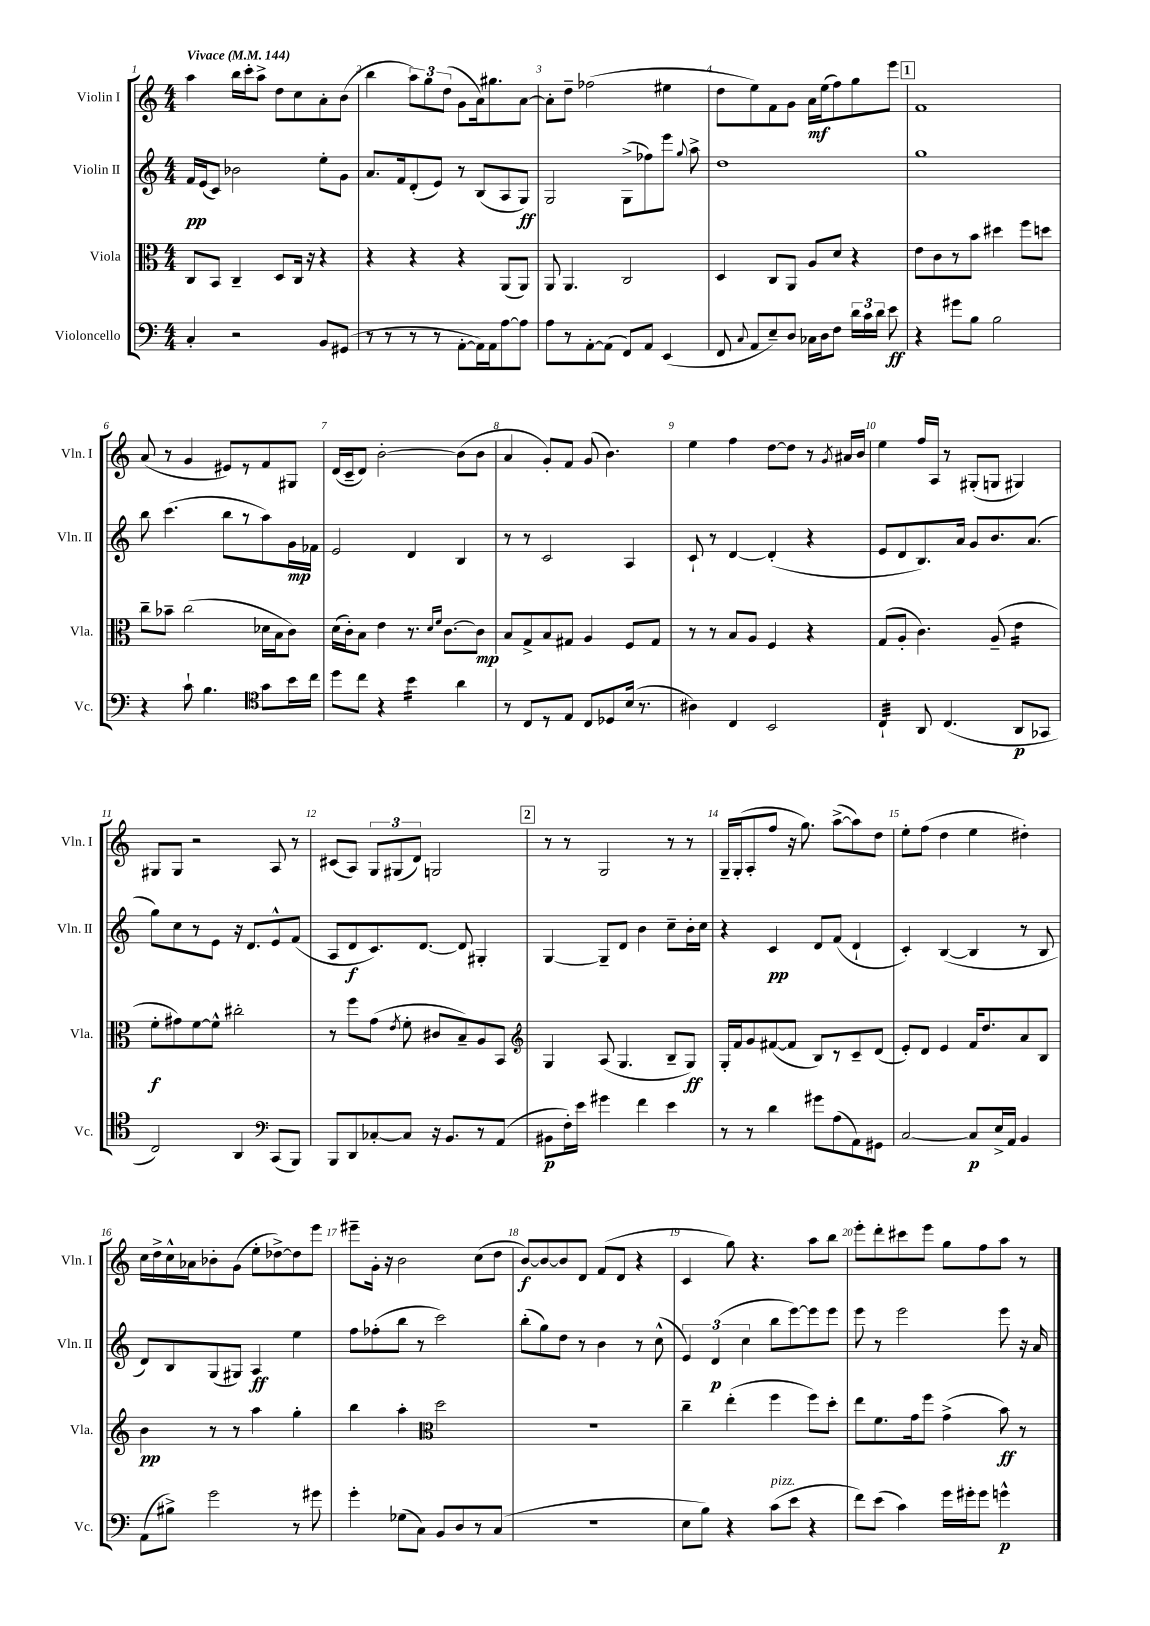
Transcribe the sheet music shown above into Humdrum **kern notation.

**kern	**kern	**kern	**kern
*staff4	*staff3	*staff2	*staff1
*clefF4	*clefC3	*clefG2	*clefG2
*k[]	*k[]	*k[]	*k[]
*M4/4	*M4/4	*M4/4	*M4/4
*MM144	*MM144	*MM144	*MM144
4C'/	8C/L	16f/LL	4aa\
.	.	(16e/J	.
.	8BB/J	8c/J)	.
2r	4C~/	2b-\	16bb\LL
.	.	.	16ccc'\J
.	.	.	8aa^\J
.	8D/L	.	8dd\L
.	16C/Jk	.	8cc\
.	16r	.	.
8BB/L	4r	8ee'\L	8a'\
(8GG#/J	.	8g\J	(8b\J
=	=	=	=
8r	4r	8.a/L	4bb\
8r	.	.	.
.	.	16f/k	.
8r	4r	(8d'/	12aa\L)
.	.	.	12gg\
8r	.	8e/J)	.
.	.	.	(12dd\J
[8AA'\L	4r	8r	8g\L
16AA\]L)	.	(8B/L	16a\k)
16AA\J	.	.	8.gg#\
[8A\	(8AA/L	8A/	.
8A\]J	8AA/J)	8G/J)	[8a\J
=	=	=	=
8A\L	8AA/	2G/	8a'\]L
8r	4.AA/	.	8dd~\J
[8AA'\	.	.	(2ff-\
(8AA\]J	.	.	.
8FF/L)	2C/	(8G^\L	.
8AA/J	.	8ff-\)	.
(4EE/	.	8eee\J	4ee#\
.	.	8qqgg/	.
.	.	8aa^\	.
=	=	=	=
8FF/	4D/	1dd	8dd\L
8qqC/	.	.	.
8AA/L	.	.	8ee\)
8E~/)	8C/L	.	8f\
8D/J	8AA/J	.	8g\J
16C-\LL	8A/L	.	16a\LL
16D\J	.	.	(16ee\J
8F\J	8d/J	.	8ff\)
24d\LL	4r	.	8gg\
24c\	.	.	.
24d\JJ	.	.	.
8e\	.	.	8eee\J
=	=	=	=
4r	8e\L	1gg	1f
.	8c\	.	.
8g#\L	8r	.	.
8B\J	8b\J	.	.
2B\	4dd#\	.	.
.	8ff\L	.	.
.	8dd\J	.	.
=	=	=	=
4r	8cc~\L	8bb\	(8a/
.	8b-~\J	(4.ccc\	8r
8c`\	(2cc\	.	4g/
4.B\	.	.	.
.	.	8bb\L	8e#/L)
.	.	8r	8r
*clefC4	*	*	*
8g\L	16d-\LL	8aa\)	8f/
.	16B\J	.	.
16b\L	8c\J)	16g\L	8G#/J
16cc\JJ	.	16f-\JJ	.
=	=	=	=
8dd\L	(16d\LL	2e/	(16d/LL
.	16c'\J)	.	16c~/J
8cc\J	8B\J	.	8d/J)
4r	4e\	.	[2b'\
4b\	8.r	4d/	.
.	16qqd/LL	.	.
.	16qqf/JJ	.	.
.	[8.c\L	.	.
4a\	.	4B/	(8b\]L
.	8c\]J	.	8b\J
=	=	=	=
8r	8B/L	8r	4a/
8C/L	8G^/	8r	.
8r	8B/	2c/	8g'/L)
8E/J	8G#/J	.	8f/J
8C/L	4A/	.	(8g/
8D-/	.	.	4.b\)
(16B/Jk	8F/L	4A/	.
8.r	.	.	.
.	8G#/J	.	.
=	=	=	=
4A#\)	8r	8c`/	4ee\
.	8r	8r	.
4C/	8B/L	[4d/	4ff\
.	8A/J	.	.
2BB/	4F/	(4d'/]	[8dd\L
.	.	.	8dd\]J
.	4r	4r	8r
.	.	.	8qg/
.	.	.	16a#/LL
.	.	.	16b/JJ
=	=	=	=
4C`/	(8G/L	8e/L	4ee\
.	8A'/J	8d/	.
8AA/	4.c\)	8.B/)	16ff/LL
.	.	.	16A/JJ
(4.C/	.	.	8r
.	.	16a/Jk	.
.	.	8g/L	(8G#'/L
.	(8A~/	8.b/	8G/J
8AA/L	4e\	.	4G#/)
.	.	(8.a/J	.
8GG-/J	.	.	.
=	=	=	=
2C/)	8f'\L	8gg\L)	8G#/L
.	8g#\)	8cc\	8G#/J
.	[8f\	8r	2r
.	8f^^\]J	8e\J	.
4AA/	2cc#'\	16r	.
.	.	8.d/L	.
*clefF4	*	*	*
(8CC/L	.	8e^^/	8A/
8BBB/J)	.	(8f/J	8r
=	=	=	=
8BBB/L	8r	8A/L	(8c#/L
8DD/	8ff\L	8d/	8A/J)
[8C-'/	(8g\J	8.c/)	12G/L
.	.	.	(12G#/
.	8qe/	.	.
8C-/]J	8f'\	.	.
.	.	.	12d/J)
.	.	[8.d/J	.
16r	8c#/L	.	2G/
8.BB/L	.	.	.
.	8B~/)	8d/]	.
8r	8A/	4G#'/	.
(8AA/J	8BB/J	.	.
=	=	=	=
*	*clefG2	*	*
8BB#\L	4G/	[4G/	8r
16F'\L)	.	.	8r
16e\JJ	.	.	.
4g#\	(8A/	8G~/]L	2G/
.	4.G/	8d/J	.
4f\	.	4b\	.
4e\	8B~/L	8cc~\L	8r
.	8G/J)	16b'\L	8r
.	.	16cc\JJ	.
=	=	=	=
8r	16G'/LL	4r	16G~/LL
.	16f/J	.	(16G'/J
8r	8g/	.	8A'/
4d\	([8f#/	4c/	8ff/J
.	8f#/]J	.	16r
.	.	.	8.gg\)
8g#\L	8B/L)	8d/L	.
(8A\	8r	(8f/J	([8aa^\L
8AA\)	8c~/	4d`/	8aa\])
8GG#\J	(8d/J	.	8dd\J
=	=	=	=
[2C/	8e'/L)	4c'/)	8ee'\L
.	8d/J	.	(8ff\J
.	4e/	([4B/	4dd\
8C/]L	16f/LK	4B/]	4ee\
.	8.dd/	.	.
16E^/L	.	.	.
16AA/JJ	.	.	.
4BB/	8a/	8r	4dd#'\)
.	8B/J	8B/	.
=	=	=	=
(8AA\L	4b\	8d/L)	16cc\LL
.	.	.	16dd^\
8B#^\J)	.	8B/	16cc^^\
.	.	.	16a-\J
2g\	8r	(8G/	8b-'\
.	8r	8G#/J)	(8g\J
.	4aa\	4A/	8ee'\L
.	.	.	[8dd-^\)
8r	4gg'\	4ee\	8dd-\]
8g#\	.	.	8eee\J
=	=	=	=
4g'\	4bb\	8ff\L	8eee#~\L
.	.	(8ff-'\	16g'\Jk
.	.	.	16r
(8G-\L	4aa'\	8bb\J	2b\
8C\J)	.	8r	.
*	*clefC3	*	*
8BB/L	2dd\	2ccc\)	.
8D/	.	.	.
8r	.	.	(8cc\L
(8C/J	.	.	8dd\J
=	=	=	=
1r	1r	(8bb'\L	[8b/L)
.	.	8gg\)	8b/_
.	.	8dd\J	8b/]
.	.	8r	8d/J
.	.	4b\	(8f/L
.	.	.	8d/J
.	.	8r	4r
.	.	(8cc^^\	.
=	=	=	=
8E\L	4cc~\	6e/)	4c/
8B\J)	.	.	.
.	.	(6d/	.
4r	(4ee'\	.	8gg\)
.	.	6cc\	.
.	.	.	4.r
(8c\L	4ff\	8bb\L	.
8e\J	.	[8eee\)	.
4r	8ff\L)	8eee\]	8aa\L
.	8dd'\J	8eee\J	8bb\J
=	=	=	=
8f\L)	8ee\L	8eee\	8eee'\L
(8e\J	8.f\	8r	8ddd'\
4c\)	.	2eee\	8ccc#\
.	16g\k	.	.
.	8ff\J	.	8eee\J
16g\LL	(4g^\	.	8gg\L
16g#'\J	.	.	.
8g#\J	.	.	8ff\
4g^^\	8b\)	8eee\	8aa\J
.	8r	16r	8r
.	.	16a/	.
==	==	==	==
*-	*-	*-	*-
